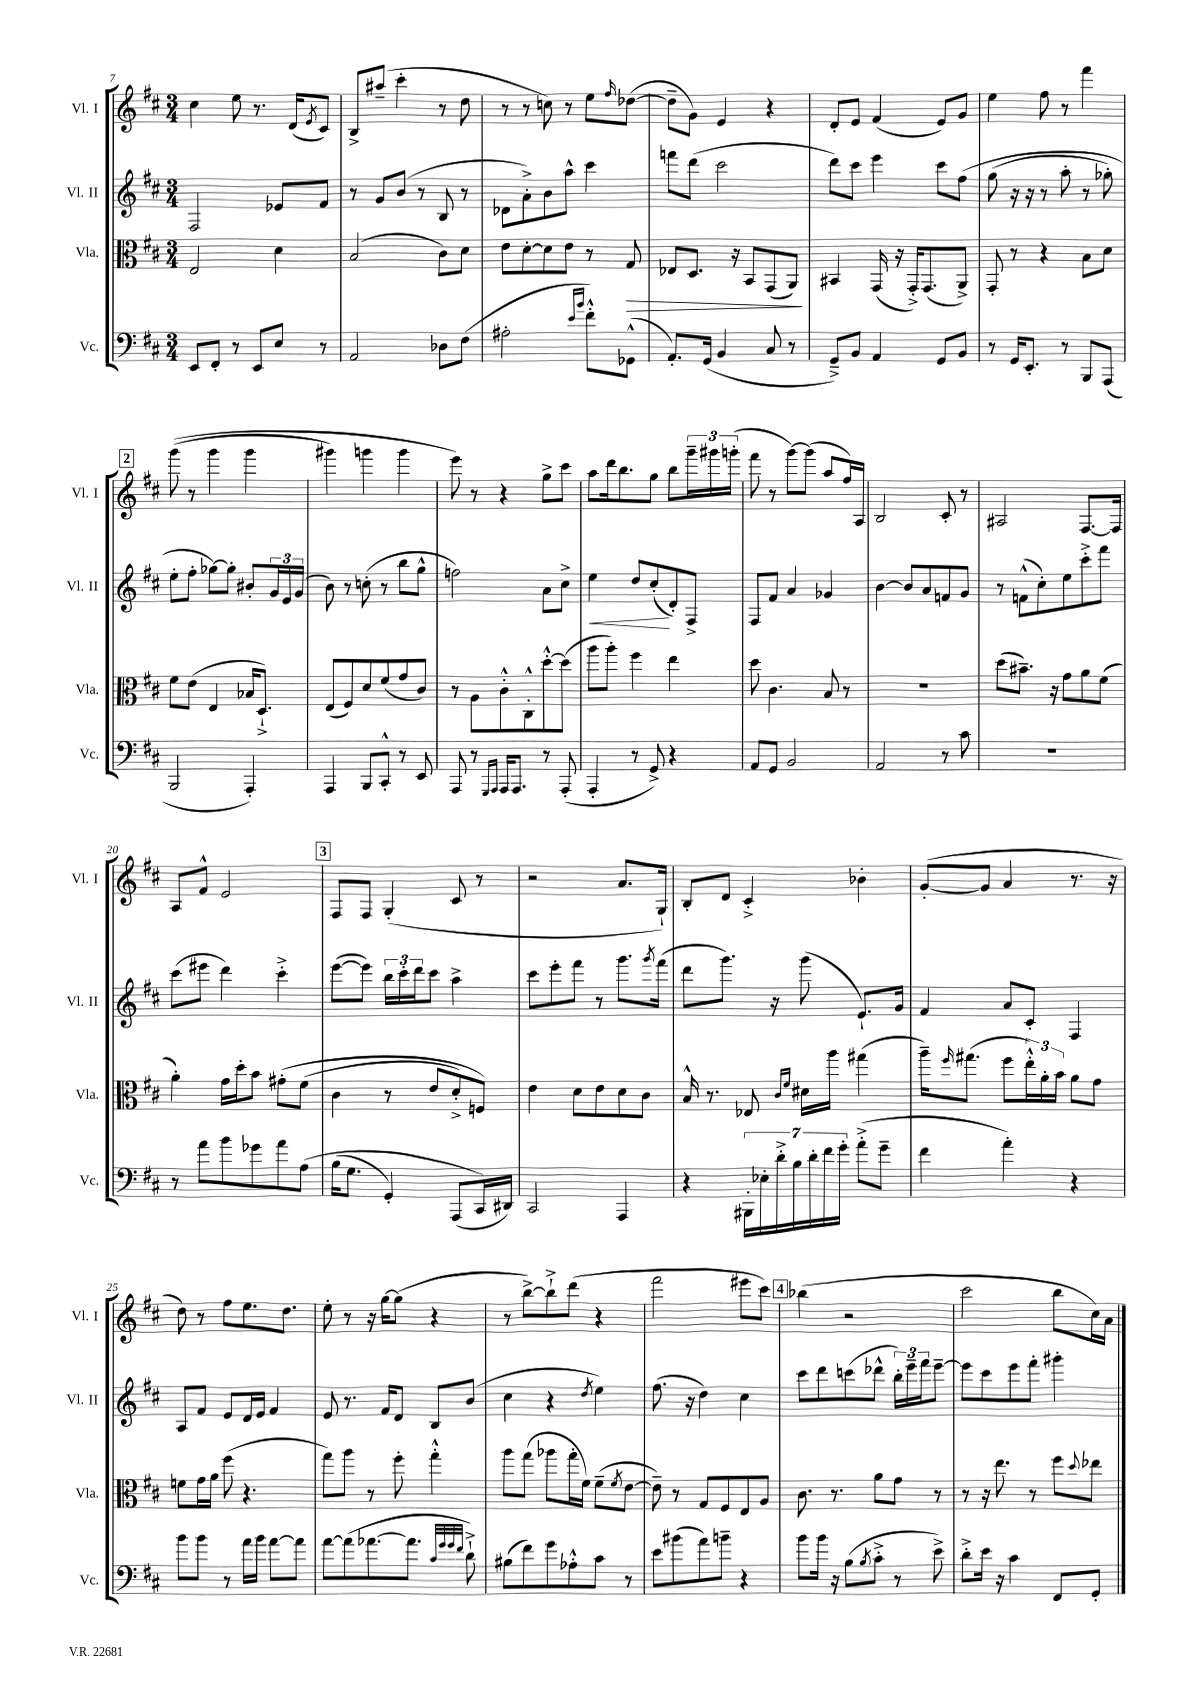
<<
\new StaffGroup <<
\new Staff = "s0" \with { instrumentName = "Vl. I" shortInstrumentName = "Vl. I" } {
    \clef treble \key d \major \numericTimeSignature \time 3/4
    cis''4 e''8 r8. d'16( \acciaccatura { e'8 } cis'8) |
    b8-> ais''8--( cis'''4-. r8 d''8 |
    r8 r8 c''8) r8 e''8 \grace { fis''16 } des''8~( |
    des''8-- g'8) e'4 r4 |
    d'8-. e'8 fis'4( e'8) g'8 |
    e''4 fis''8 r8 fis'''4 |
    \mark \markup { \box "2" } g'''8(\( r8 g'''4 g'''4 |
    gis'''4) g'''4 g'''4 |
    e'''8\) r8 r4 g''8-> cis'''8 |
    a''8 d'''16 b''8. g''8 b''8 \tuplet 3/2 { g'''16-- gis'''16 g'''16-.( } |
    fis'''8 r8 g'''8~) g'''8( a''8 fis''16) a16 |
    b2 cis'8-. r8 |
    ais2 fis8.~ fis16 |
    a8 fis'8-^ e'2 |
    \mark \markup { \box "3" } fis8 fis8 g4-.( cis'8 r8 |
    r2 a'8. g16-!) |
    b8-. d'8 cis'4-.-> bes'4-. |
    g'8~-.( g'8 a'4 r8. r16 |
    d''8) r8 fis''8 e''8. d''8. |
    e''8-. r8 r16 g''16~ g''8( r4 |
    r8 b''8~->) b''8-!-> d'''8( r4 |
    fis'''2 eis'''8 cis'''8) |
    \mark \markup { \box "4" } bes''4( r2 |
    cis'''2 b''8 cis''16) a'16 \bar "|." |
}
\new Staff = "s1" \with { instrumentName = "Vl. II" shortInstrumentName = "Vl. II" } {
    \clef treble \key d \major \numericTimeSignature \time 3/4
    fis2 ees'8 fis'8 |
    r8 g'8 b'8( r8 b8 r8 |
    des'8 a'8-.->) b'8 a''8-^ cis'''4 |
    f'''8 d'''8( cis'''2 |
    d'''8) cis'''8 e'''4 cis'''8 fis''8\( |
    g''8( r16 r16 r8 a''8-. r8 ges''8-.) |
    \mark \markup { \box "2" } e''8-. fis''8-. ges''8~\) ges''8-. bis'8-. \tuplet 3/2 { g'16 e'16 g'16( } |
    b'8) r8 c''8-.( r8 b''8 g''8-^ |
    f''2) a'8 cis''8-> |
    e''4\< d''8 cis''8-.\!( d'8-.) fis8-> |
    fis8 fis'8 a'4 ges'4 |
    b'4~ b'8 a'8 f'8 g'8 |
    r8 f'8-^( cis''8-.) e''8 cis'''8-.-> fis'''8 |
    cis'''8( eis'''8 d'''4) cis'''4-.-> |
    \mark \markup { \box "3" } e'''8~( e'''8) \tuplet 3/2 { b''16 cis'''16-. d'''16 } cis'''8 a''4-> |
    cis'''8 e'''8-. fis'''8 r8 g'''8. \acciaccatura { g'''8 } fis'''16( |
    d'''8 g'''8.) r16 g'''8( e'8.-!) g'16 |
    fis'4 a'8 cis'8-. fis4 |
    a8 fis'8 e'8 d'16 e'16 fis'4 |
    e'8 r8. fis'16 d'8 b8 b'8( |
    cis''4 r4 \acciaccatura { d''8 } e''4) |
    fis''8.( r16 d''4) cis''4 |
    \mark \markup { \box "4" } cis'''8 d'''8 c'''8( des'''8-^ \tuplet 3/2 { b''16-.) e'''16-- fis'''16 } e'''8~-- |
    e'''8 cis'''8 e'''8 fis'''8-. gis'''4-. \bar "|." |
}
\new Staff = "s2" \with { instrumentName = "Vla." shortInstrumentName = "Vla." } {
    \clef alto \key d \major \numericTimeSignature \time 3/4
    e2 d'4 |
    b2( cis'8) d'8 |
    e'8 d'8~-. d'8 e'8 r8 g8\> |
    ees8 d8. r16 b,8 g,8( a,8\!) |
    bis,4 g,16( r16 g,16-.->) g,8.( a,8->) |
    g,8-. r8 r4 b8 d'8 |
    \mark \markup { \box "2" } fis'8 e'8( e4 bes16 d8.-!->) |
    e8( fis8) d'8 fis'8( g'8 cis'8) |
    r8 a8 cis'8-.-^ cis8-.-^ d''8~-.-^ d''8( |
    a''8 a''8-.) fis''4 e''4 |
    d''8 cis'4. b8 r8 |
    R2. |
    d''8( bis'8.--) r16 g'8 a'8 fis'8( |
    a'4-.) g'16 d''16-. b'8 gis'8-.\( fis'8( |
    \mark \markup { \box "3" } cis'4 r8 e'8 d'8-.->) f8\) |
    e'4 d'8 e'8 d'8 cis'8 |
    b16-^ r8. ees8 \grace { cis'16 fis'16 } dis'16 a''16 gis''4( |
    a''16--) \grace { fis''16 } gis''8.( fis''8 \tuplet 3/2 { e''16-.-^) a'16-. b'16 } a'8 g'8 |
    f'8 g'16 a'16 fis''8( r4. |
    g''8) a''8 r8 fis''8-. g''4-.-^ |
    a''8 g''8( aes''8 g''16-. fis'16) fis'8--( \acciaccatura { fis'8 } e'8~ |
    e'8--) r8 g8 fis8 e8 a8 |
    \mark \markup { \box "4" } cis'8. r8. a'8 g'8 r8 |
    r8 r16 e''8. r8 fis''8 \appoggiatura { d''8 } ees''8 \bar "|." |
}
\new Staff = "s3" \with { instrumentName = "Vc." shortInstrumentName = "Vc." } {
    \clef bass \key d \major \numericTimeSignature \time 3/4
    e,8 fis,8-. r8 e,8 e8 r8 |
    a,2 des8 fis8( |
    ais2-. \grace { e'16 b'16 } fis'8-.-^) ges,8-^( |
    a,8.-.) g,16( b,4 cis8 r8 |
    g,8--->) b,8 a,4 g,8 b,8 |
    r8 g,16 e,8.-. r8 b,,8 a,,8( |
    \mark \markup { \box "2" } b,,2 a,,4-.) |
    a,,4 b,,8 cis,8-.-^ r8 e,8 |
    a,,8 r8 \grace { g,,16 a,,16 } a,,16 a,,8. r8 a,,8-.( |
    a,,4-. r8 g,8->) r4 |
    a,8 g,8 b,2 |
    a,2 r8 cis'8 |
    R2. |
    r8 a'8 b'8 ges'8 a'8 a8\( |
    \mark \markup { \box "3" } b16( g8. g,4-.) a,,8( cis,16\) dis,16) |
    cis,2 a,,4 |
    r4 \tuplet 7/4 { bis,,16-. ees16-. d'16-.-> b16 d'16-. fis'16 g'16-. } a'8-.->( g'8-- |
    fis'4 a'4-.) r4 |
    b'8 b'8 r8 a'16 b'16 a'8~ a'8 |
    a'8~ a'8( aes'8.~ aes'8. \grace { cis'32 g'32 g'32 fis'32 } d'8-!->) |
    bis8( fis'8) g'8 aes8-.-^ cis'8 r8 |
    e'8 bis'8( a'8) b'8-- r4 |
    \mark \markup { \box "4" } b'8 b'16 r16 b8( \acciaccatura { b8 } cis'8-.-> r8 e'8->) |
    d'8-.-> e'16 r16 cis'4 fis,8 g,8-. \bar "|." |
}
>>
>>
\layout { \context { \Score currentBarNumber = #7 } }
